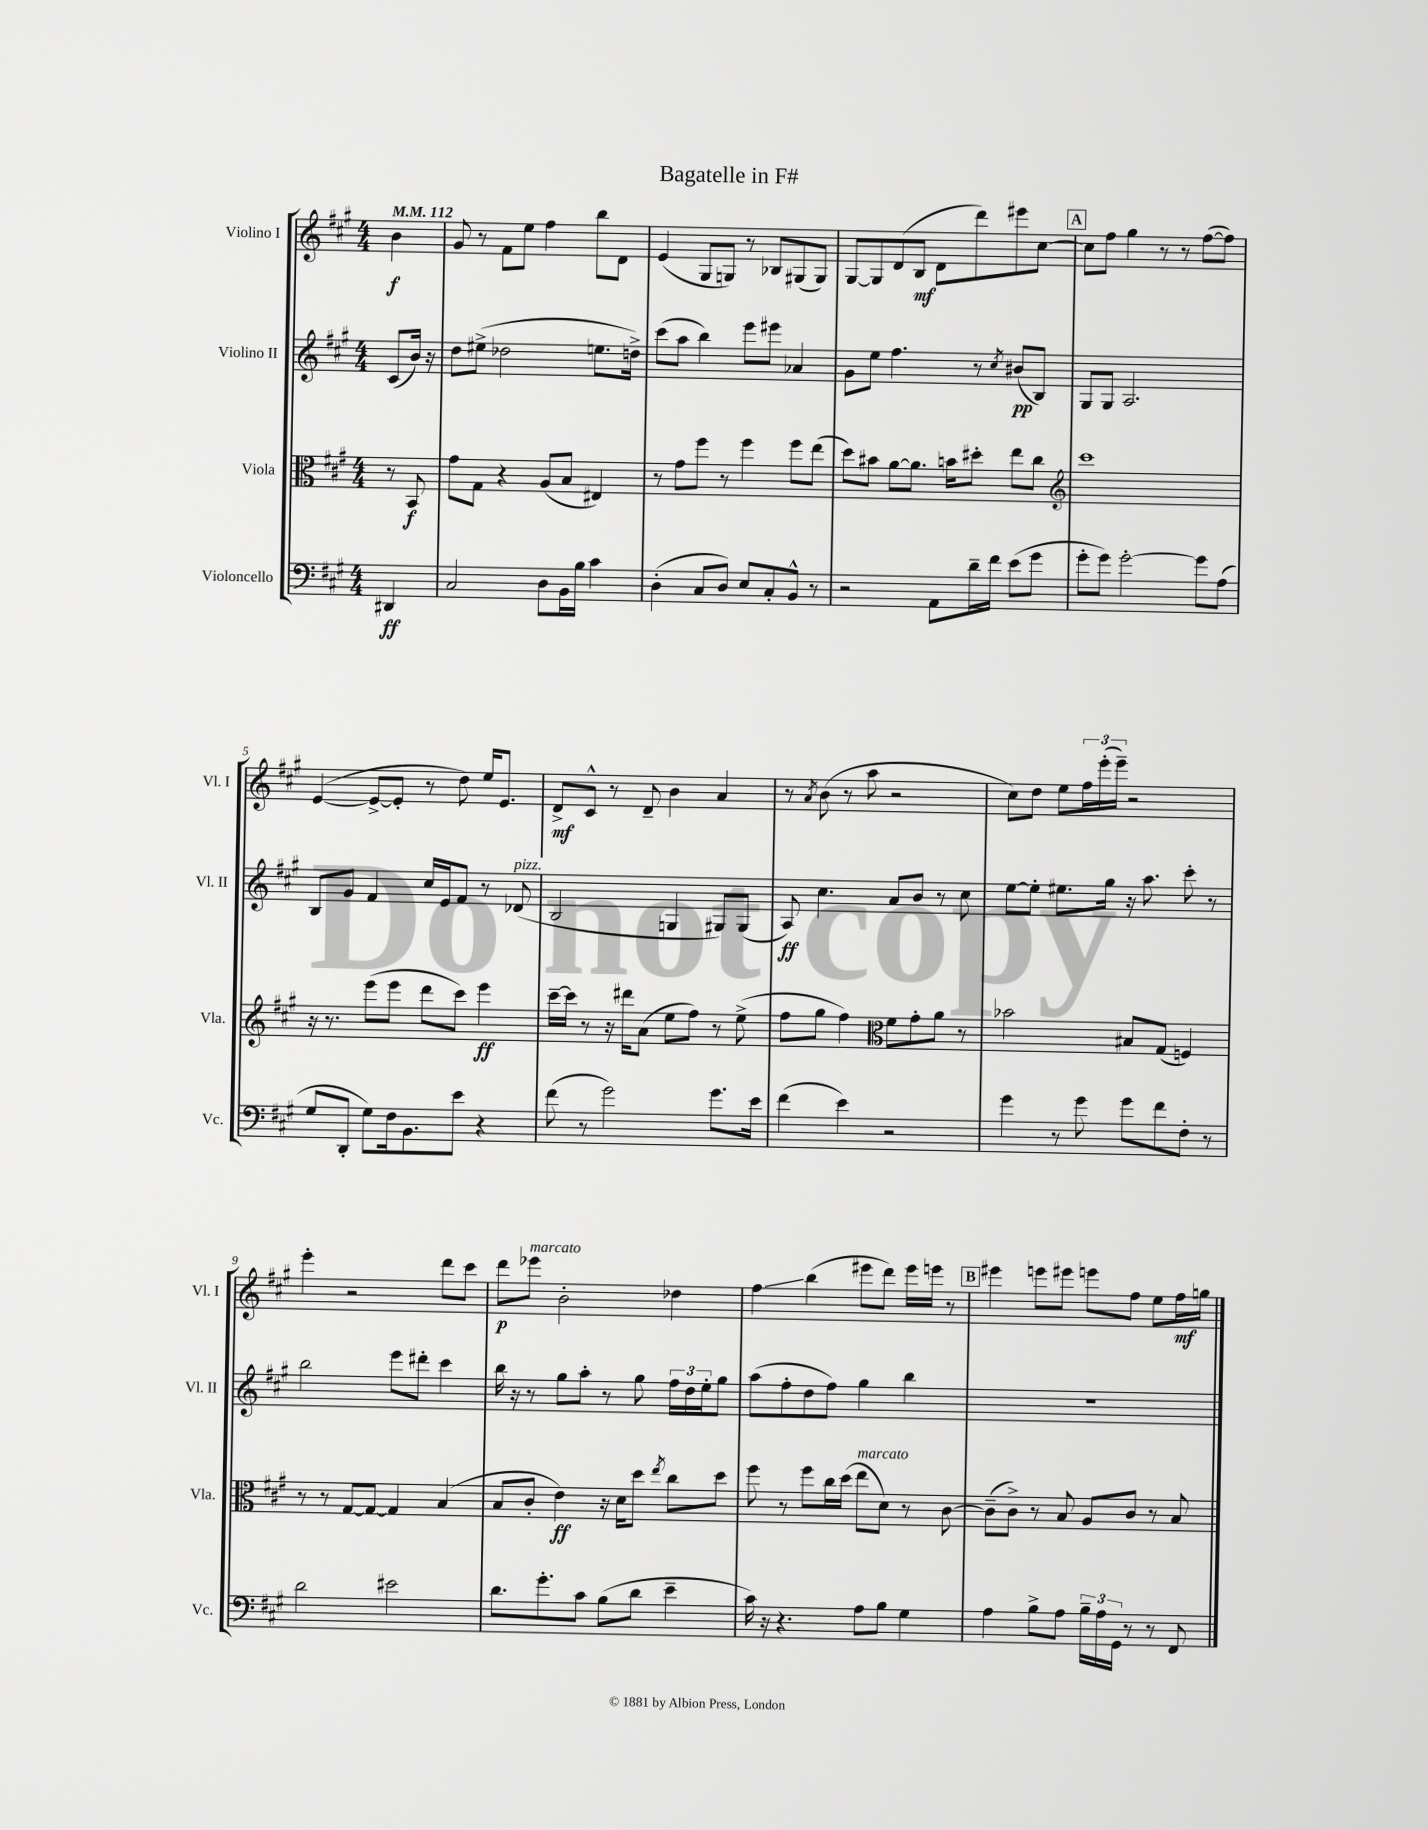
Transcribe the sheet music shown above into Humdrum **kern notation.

**kern	**kern	**kern	**kern
*staff4	*staff3	*staff2	*staff1
*clefF4	*clefC3	*clefG2	*clefG2
*k[f#c#g#]	*k[f#c#g#]	*k[f#c#g#]	*k[f#c#g#]
*M4/4	*M4/4	*M4/4	*M4/4
*MM112	*MM112	*MM112	*MM112
4DD#	8r	(8c#	4b
.	8BB	16b)	.
.	.	16r	.
=	=	=	=
2C#	8g#	8dd	8g#
.	8G#	(8ee#^	8r
.	4r	2dd-	8f#
.	.	.	8ee
8D	(8A	.	4ff#
16BB	8B	.	.
16B	.	.	.
4c#	4E#)	8.ee	8bb
.	.	.	8d
.	.	16dd^)	.
=	=	=	=
(4D'	8r	(8ccc#	(4e
.	8g#	8aa	.
8C#	8ff#	4bb)	8G#
8D)	8r	.	8G)
8E	4ff#	8eee	8r
8C#'	.	8eee#	8B-
8BB^^	8ff#	4a-	(8G#
8r	(8ee	.	8G#)
=	=	=	=
2r	8dd)	8g#	[8G#
.	8b#	8ee	8G#]
.	[8a	4.ff#	(8d
.	8.a]	.	8B
8AA	.	.	8d
.	16b	.	.
16d~	8dd#'	8r	8ddd)
16f#	.	.	.
.	.	8qcc#	.
(8e	8ee	(8b#	8eee#
8g#	8cc#	8B)	[8cc#
=	=	=	=
*	*clefG2	*	*
8g#'	1ccc#	8G#	8cc#]
8g#)	.	8G#	8ff#
[2g#'	.	2.A	4gg#
.	.	.	8r
.	.	.	8r
8g#]	.	.	([8ff#
(8A	.	.	8ff#])
=	=	=	=
8G#	16r	8B	([4e
.	8.r	.	.
8DD'	.	8g#	.
8G#)	(8eee	4f#	8e^_
16F#	8eee	.	8e']
8.BB	.	.	.
.	8ddd	16cc#	8r
.	.	16e	.
8e	8ccc#)	8f#	8dd)
4r	4eee	8r	16ee
.	.	.	8.e
.	.	(8d-	.
=	=	=	=
(8f#	[16ccc#~	2B	8d^
.	16ccc#]	.	.
8r	8r	.	8c#^^
2g#)	16r	.	8r
.	16ddd#	.	.
.	(8a	.	8d~
.	8ee	4G	4b
.	8ff#)	.	.
8.g#	8r	8G#)	4a
.	(8ee^	(8G#	.
16e	.	.	.
=	=	=	=
(4f#	8ff#	8A)	8r
.	.	.	8qa
.	8gg#	4.cc#	(8b
4e)	4ff#)	.	8r
.	.	.	8aa
*	*clefC3	*	*
2r	8f#	8a	2r
.	8g#'	8b	.
.	8a	8r	.
.	8r	8cc#	.
=	=	=	=
4g#	2b-	[8ee	8cc#)
.	.	8ee']	8dd
8r	.	8.ee#	8ee
8g#	.	.	24ff#
.	.	.	(24eee'
.	.	16gg#	.
.	.	.	24eee~)
8g#	8B#	16r	2r
.	.	8.aa	.
8f#	(8G#	.	.
8F#'	4F)	8ccc#'	.
8r	.	8r	.
=	=	=	=
2d	8r	2bb	4eee'
.	8r	.	.
.	[8G#	.	2r
.	8G#_	.	.
2e#	4G#]	8eee	.
.	.	8ddd#'	.
.	(4B	4ccc#	8ddd
.	.	.	8ccc#
=	=	=	=
8.d	8B	16bb	8ddd
.	.	16r	.
.	8c#'	8r	8eee-
8.g#'	.	.	.
.	4e)	8gg#	2b'
8c#	.	8aa'	.
(8B	16r	8r	.
.	16d	.	.
8d	8dd	8gg#	.
.	8qee	.	.
4e~	8cc#	24ff#	4dd-
.	.	24dd	.
.	.	24ee'	.
.	8dd	8gg#	.
=	=	=	=
16c#)	8ff#	(8aa	4ff#
16r	.	.	.
4.r	8r	8ff#'	.
.	8ff#	8dd	(4bb
.	16cc#	8ff#)	.
.	(16dd	.	.
8A	8ee	4gg#	8eee#
8B	8d)	.	8ddd)
4G#	8r	4bb	16eee#
.	.	.	16eee
.	[8c#	.	8r
=	=	=	=
4A	(8c#~]	1r	4eee#
.	8c#^)	.	.
8B^	8r	.	8eee
8A	8B	.	8eee#
24B~	8A	.	8eee
24A	.	.	.
24GG#	.	.	.
8r	8c#	.	8ff#
8r	8r	.	8ee
8FF#	8B	.	16ff#
.	.	.	16gg
==	==	==	==
*-	*-	*-	*-
